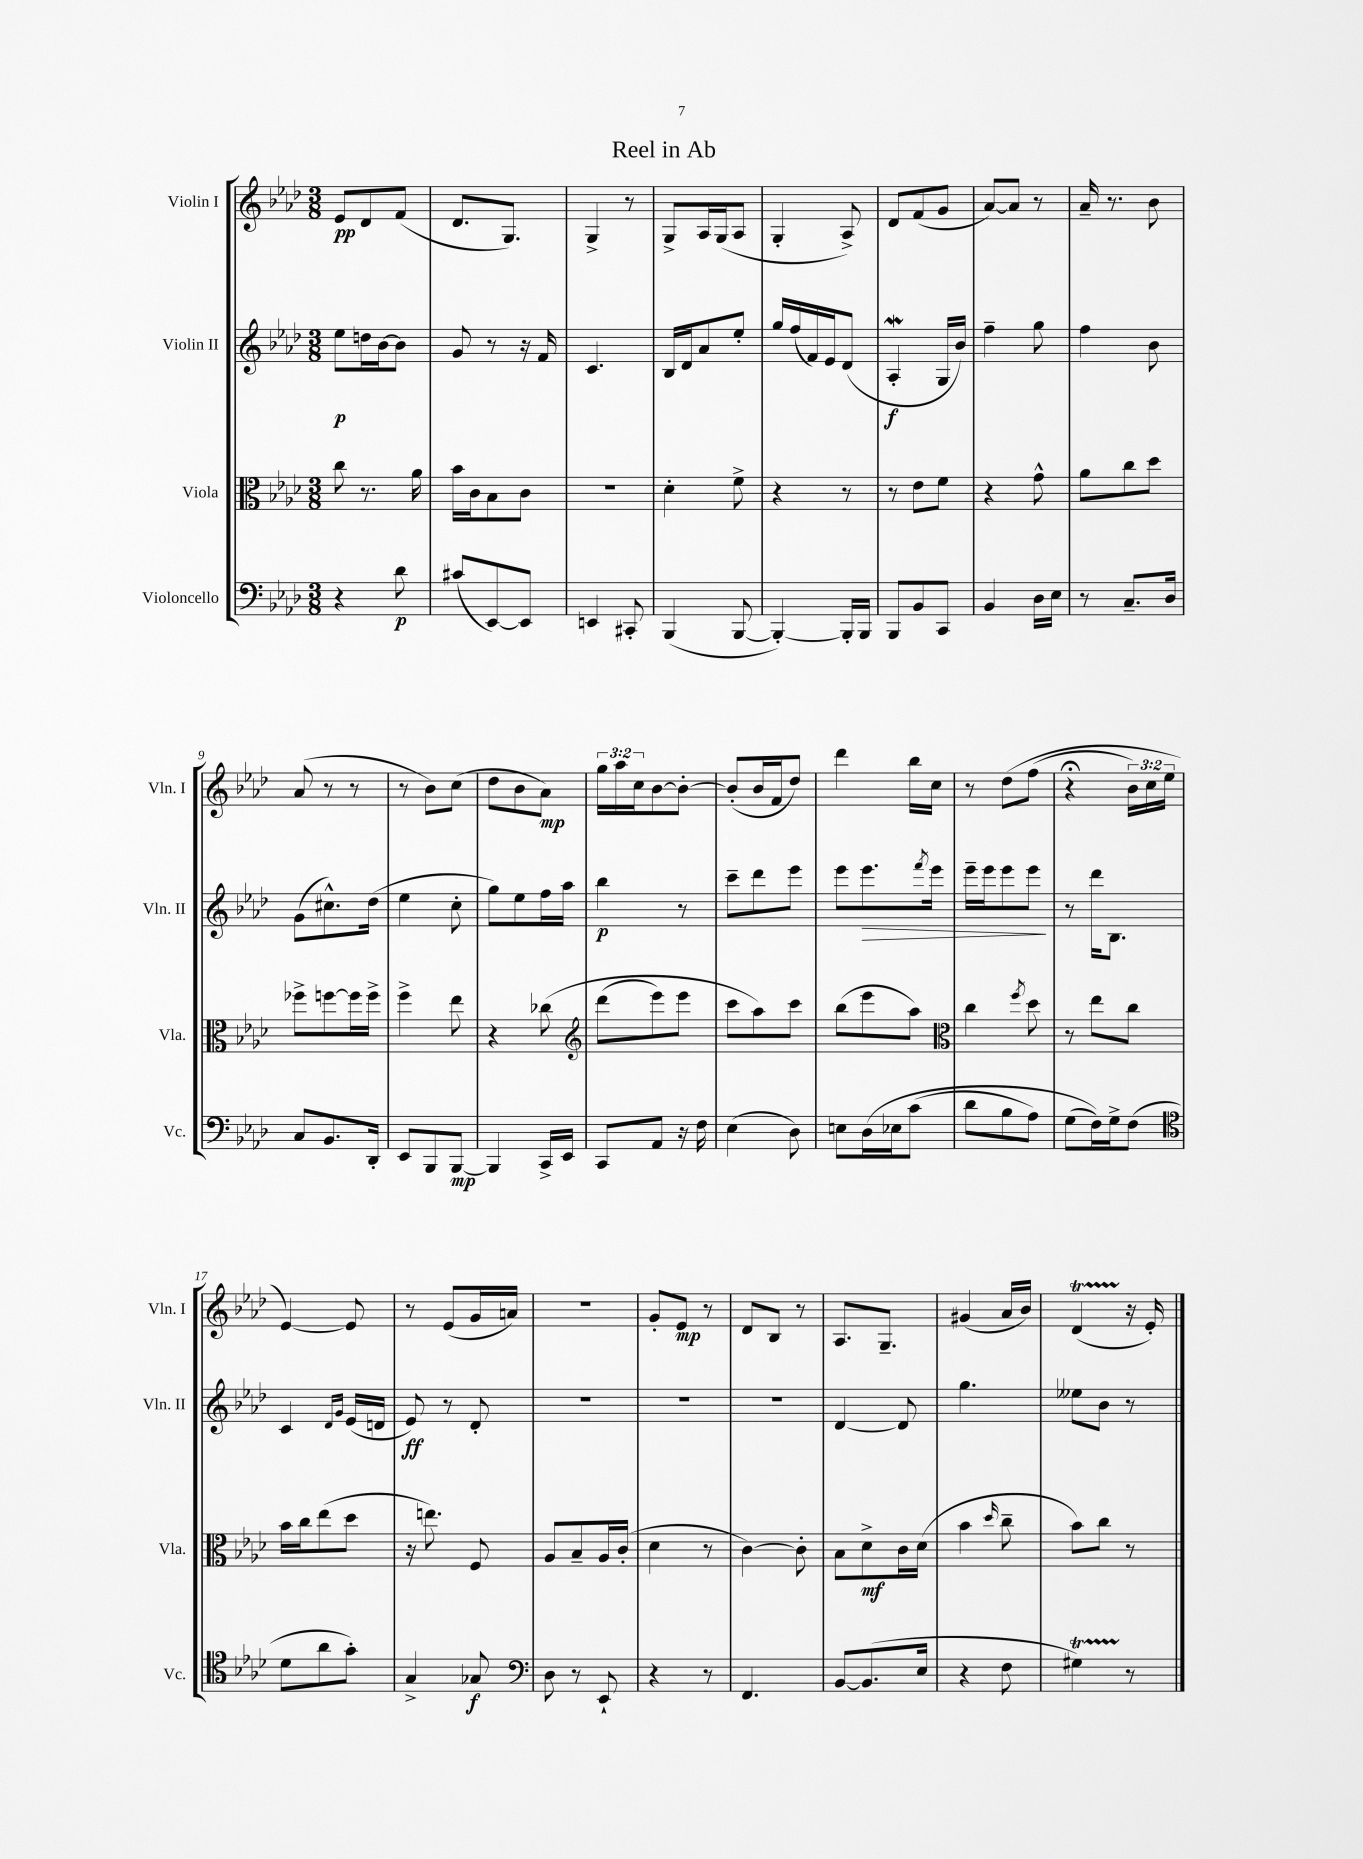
\header { title = "Reel in Ab" }
<<
\new StaffGroup <<
\new Staff = "s0" \with { instrumentName = "Violin I" shortInstrumentName = "Vln. I" } {
    \clef treble \key aes \major \numericTimeSignature \time 3/8 \override Staff.TupletNumber.text = #tuplet-number::calc-fraction-text
    ees'8\pp des'8 f'8( |
    des'8. g8.) |
    g4-> r8 |
    g8-> aes16 g16( aes8 |
    g4-. aes8->) |
    des'8 f'8( g'8 |
    aes'8~) aes'8 r8 |
    aes'16-- r8. bes'8 |
    aes'8( r8 r8 |
    r8 bes'8) c''8( |
    des''8 bes'8 aes'8\mp) |
    \tuplet 3/2 { g''16 aes''16 c''16 } bes'8~ bes'8~-. |
    bes'8-.( bes'16 f'16 des''8) |
    des'''4 bes''16 c''16 |
    r8 des''8\( f''8( |
    r4\fermata \tuplet 3/2 { bes'16) c''16 ees''16 } |
    ees'4~\) ees'8 |
    r8 ees'8( g'16 a'16) |
    R4. |
    g'8-. ees'8\mp r8 |
    des'8 bes8 r8 |
    aes8. g8.-- |
    gis'4( aes'16 bes'16) |
    des'4\startTrillSpan( r16\stopTrillSpan ees'16-.) \bar "|." |
}
\new Staff = "s1" \with { instrumentName = "Violin II" shortInstrumentName = "Vln. II" } {
    \clef treble \key aes \major \numericTimeSignature \time 3/8
    ees''8\p d''16 bes'16~ bes'8 |
    g'8 r8 r16 f'16 |
    c'4. |
    bes16 des'16 aes'8 ees''8-. |
    g''16 f''16( f'16) ees'16 des'8( |
    aes4-.\mordent\f g16 bes'16) |
    f''4-- g''8 |
    f''4 bes'8 |
    g'8( cis''8.-^) des''16( |
    ees''4 c''8-. |
    g''8) ees''8 f''16 aes''16 |
    bes''4\p r8 |
    c'''8-- des'''8 ees'''8 |
    ees'''8 ees'''8.\> \acciaccatura { f'''8 } ees'''16 |
    ees'''16-- ees'''16 ees'''8 ees'''8\! |
    r8 des'''16 bes8. |
    c'4 \grace { des'16 g'16 } ees'16( d'16 |
    ees'8\ff) r8 des'8-. |
    R4. |
    R4. |
    R4. |
    des'4~ des'8 |
    g''4. |
    eeses''8 bes'8 r8 \bar "|." |
}
\new Staff = "s2" \with { instrumentName = "Viola" shortInstrumentName = "Vla." } {
    \clef alto \key aes \major \numericTimeSignature \time 3/8
    c''8 r8. aes'16 |
    bes'16 c'16 bes8 c'8 |
    R4. |
    des'4-. f'8-> |
    r4 r8 |
    r8 ees'8 f'8 |
    r4 g'8-^ |
    aes'8 c''8 des''8 |
    fes''8-> f''8~ f''16 f''16-> |
    f''4-> ees''8 |
    r4 ces''8\( |
    \clef treble des'''8( ees'''8) ees'''8 |
    c'''8 aes''8\) c'''8 |
    bes''8( ees'''8 aes''8) |
    \clef alto c''4 \acciaccatura { f''8 } des''8 |
    r8 ees''8 c''8 |
    bes'16 c''16 ees''8( des''8 |
    r16 e''8.) f8 |
    aes8 bes8-- aes16 c'16-.( |
    des'4 r8 |
    c'4~) c'8-. |
    bes8 des'8->\mf c'16 des'16( |
    bes'4 \grace { des''16 } c''8-- |
    bes'8) c''8 r8 \bar "|." |
}
\new Staff = "s3" \with { instrumentName = "Violoncello" shortInstrumentName = "Vc." } {
    \clef bass \key aes \major \numericTimeSignature \time 3/8
    r4 des'8\p |
    cis'8( ees,8~) ees,8 |
    e,4 cis,8-. |
    bes,,4( bes,,8~ |
    bes,,4~-.) bes,,16-. bes,,16 |
    bes,,8 bes,8 c,8 |
    bes,4 des16 ees16 |
    r8 c8.-- des16 |
    c8 bes,8. des,16-. |
    ees,8 bes,,8 bes,,8~\mp |
    bes,,4 c,16-> ees,16 |
    c,8 aes,8 r16 f16 |
    ees4( des8) |
    e8 des16\( ees16 c'8( |
    des'8 bes8 aes8) |
    g8( f16)\) g16-> f8( |
    \clef tenor des'8 aes'8 g'8-.) |
    g4-> ges8\f |
    \clef bass des8 r8 ees,8-! |
    r4 r8 |
    f,4. |
    bes,8~ bes,8.( ees16 |
    r4 f8 |
    gis4\startTrillSpan) r8\stopTrillSpan \bar "|." |
}
>>
>>
